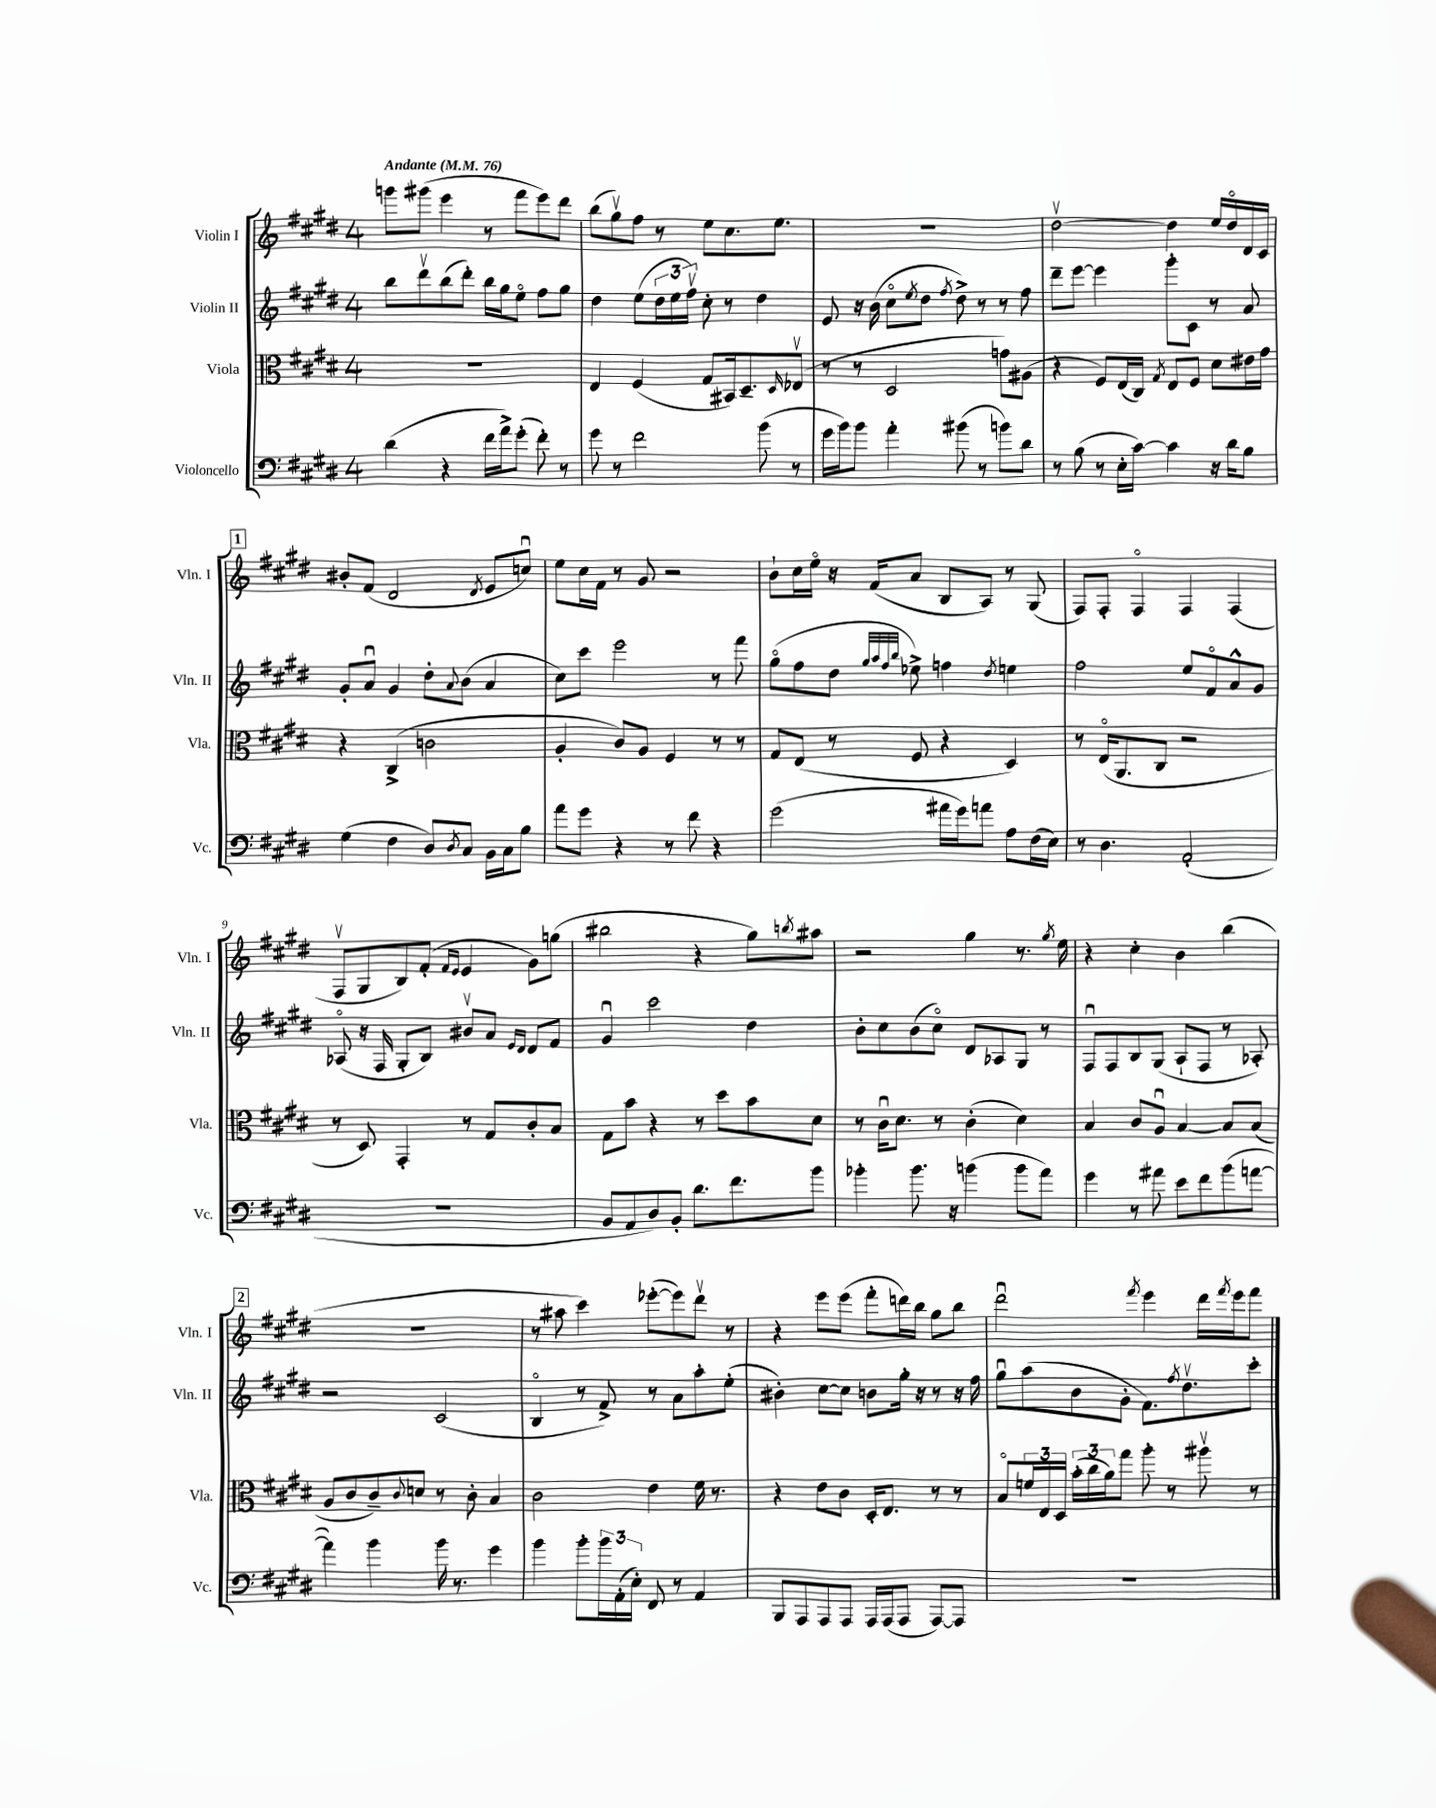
<<
\new StaffGroup <<
\new Staff = "s0" \with { instrumentName = "Violin I" shortInstrumentName = "Vln. I" } {
    \clef treble \key e \major \once \override Staff.TimeSignature.style = #'single-digit \time 4/4 \tempo "Andante" 4 = 76
    g'''8 gis'''8( e'''4 r8 fis'''8 e'''8) dis'''8 |
    b''8( gis''8\upbow) fis''8 r8 e''8 cis''8. e''8. |
    R1 |
    dis''2~\upbow dis''4 e''16 dis''16\flageolet dis'16 cis'16 |
    \mark \markup { \box "1" } bis'8-. fis'8( dis'2 \acciaccatura { dis'8 } e'8 c''8\downbow) |
    e''8 cis''16 fis'16 r8 gis'8 r2 |
    b'8-! cis''16 e''16\flageolet r16 fis'16( a'8 b8 a8) r8 gis8( |
    fis8) fis8-. fis4\flageolet fis4 fis4( |
    fis8\upbow gis8 b8) fis'8-.( \grace { fis'16 e'16 } e'4 gis'8) g''8( |
    bis''2 r4 gis''8) \acciaccatura { b''8 } ais''8 |
    r2 gis''4 r8. \acciaccatura { gis''8 } e''16 |
    r4 cis''4-. b'4 b''4( |
    \mark \markup { \box "2" } R1 |
    r8 ais''8 cis'''4) ees'''8~-.( ees'''8) dis'''8\upbow r8 |
    r4 e'''8 e'''8( fis'''8-. d'''16) b''16 gis''8 b''8 |
    dis'''2\downbow \acciaccatura { fis'''8 } e'''4 dis'''16 \acciaccatura { fis'''8 } e'''16 fis'''8 \bar "|." |
}
\new Staff = "s1" \with { instrumentName = "Violin II" shortInstrumentName = "Vln. II" } {
    \clef treble \key e \major \once \override Staff.TimeSignature.style = #'single-digit \time 4/4
    b''8 dis'''8\upbow b''8( dis'''8-.) b''16 gis''16 e''8\flageolet fis''8 gis''8 |
    dis''4 e''8( \tuplet 3/2 { dis''16 e''16 fis''16\upbow) } cis''8-. r8 dis''4 |
    e'8 r16 b'16( cis''8\flageolet \acciaccatura { e''8 } dis''8 \acciaccatura { fis''8 } dis''8->) r8 r8 fis''8 |
    dis'''8-- e'''8~ e'''4 gis'''8-. cis'8 r8 a'8 |
    \mark \markup { \box "1" } gis'8-. a'8\downbow gis'4 dis''8-. \appoggiatura { a'8 } b'8( a'4 |
    cis''8) cis'''8 e'''2 r8 fis'''8 |
    gis''8\flageolet( fis''8 dis''8 \grace { gis''32 a''32 fis''32 b''32 } ees''8->) f''4 \acciaccatura { dis''8 } e''4 |
    fis''2 e''8 fis'8\flageolet a'8-^ gis'8 |
    aes8\flageolet( r16 fis16 gis8-. b8) bis'8\upbow a'8 \grace { e'16 dis'16 } dis'8 fis'8 |
    gis'4\downbow cis'''2 dis''4 |
    b'8-. cis''8 b'8( cis''8\flageolet) dis'8 aes8 gis8 r8 |
    fis8\downbow fis8 b8 gis8( a8-! fis8 r8 aes8-.) |
    \mark \markup { \box "2" } r2 cis'2( |
    b4\flageolet r8 fis'8->) r8 a'8 a''8-. e''8-.( |
    bis'4-.) cis''8~ cis''8 b'8 gis''16-. r16 r8 r16 fis''16 |
    gis''8\downbow a''8( b'8 gis'8-. fis'8.) \acciaccatura { fis''8 } dis''8.\upbow cis'''8-. \bar "|." |
}
\new Staff = "s2" \with { instrumentName = "Viola" shortInstrumentName = "Vla." } {
    \clef alto \key e \major \once \override Staff.TimeSignature.style = #'single-digit \time 4/4
    R1 |
    e4 fis4( gis8 bis,16) dis8.-- \grace { dis16 } ees8\upbow( |
    r8 r8 dis2 g'8) ais8( |
    r4 fis8) e16( cis16) \acciaccatura { gis8 } e8 fis8 dis'8 eis'16 gis'16 |
    \mark \markup { \box "1" } r4 cis4->( c'2 |
    a4-. cis'8) a8 fis4 r8 r8 |
    gis8 e8( r8 fis8 r4 dis4) |
    r8 e16\flageolet( a,8. cis8 r2 |
    r8 dis8) gis,4-. r8 gis8 cis'8-. b8 |
    gis8 b'8 r4 r8 dis''8 b'8 dis'8 |
    r8 cis'16\downbow dis'8. r8 cis'4-.( dis'4) |
    b4 cis'8 a8\downbow b4~ b8 b8( |
    \mark \markup { \box "2" } a8 cis'8 cis'8--) \appoggiatura { cis'8 } d'8 r8 cis'8-. b4 |
    cis'2 e'4 fis'16 r8. |
    r4 e'8 cis'8 dis16-. e8. r8 r8 |
    b8\flageolet \tuplet 3/2 { f'16 e16 dis16 } \tuplet 3/2 { b'16-.( cis''16 a'16) } gis''8 a''8-. r8 ais''8\upbow r8 \bar "|." |
}
\new Staff = "s3" \with { instrumentName = "Violoncello" shortInstrumentName = "Vc." } {
    \clef bass \key e \major \once \override Staff.TimeSignature.style = #'single-digit \time 4/4
    dis'4( r4 fis'16 a'16->) gis'8-.( fis'8-.) r8 |
    gis'8 r8 fis'2 b'8( r8 |
    gis'16 b'16) b'8 a'4-. bis'8( r8 b'8) dis'8 |
    r8 b8( r8 e16-. cis'16~) cis'4 r16 dis'16 b8 |
    \mark \markup { \box "1" } gis4( fis4 dis8) \acciaccatura { dis8 } cis8 b,16 cis16 b8 |
    a'8 gis'8 r4 r8 fis'8 r4 |
    gis'2( ais'16 gis'16) a'8 a8 fis16( e16) |
    r8 dis4. a,2-.( |
    R1 |
    b,8 a,8 dis8) b,8-. dis'8. fis'8. b'8 |
    bes'4-. bes'8. r16 b'4( b'8 a'8) |
    gis'4 r8 ais'8 e'8 fis'8 b'8( a'8~ |
    \mark \markup { \box "2" } a'4) b'4 b'16 r8. gis'4 |
    b'4 b'8-. \tuplet 3/2 { b'16 a,16-.( e16-.) } fis,8 r8 a,4 |
    b,,8 a,,8 a,,8 a,,8 a,,16 a,,16( a,,8 a,,8~) a,,8 |
    R1 \bar "|." |
}
>>
>>
